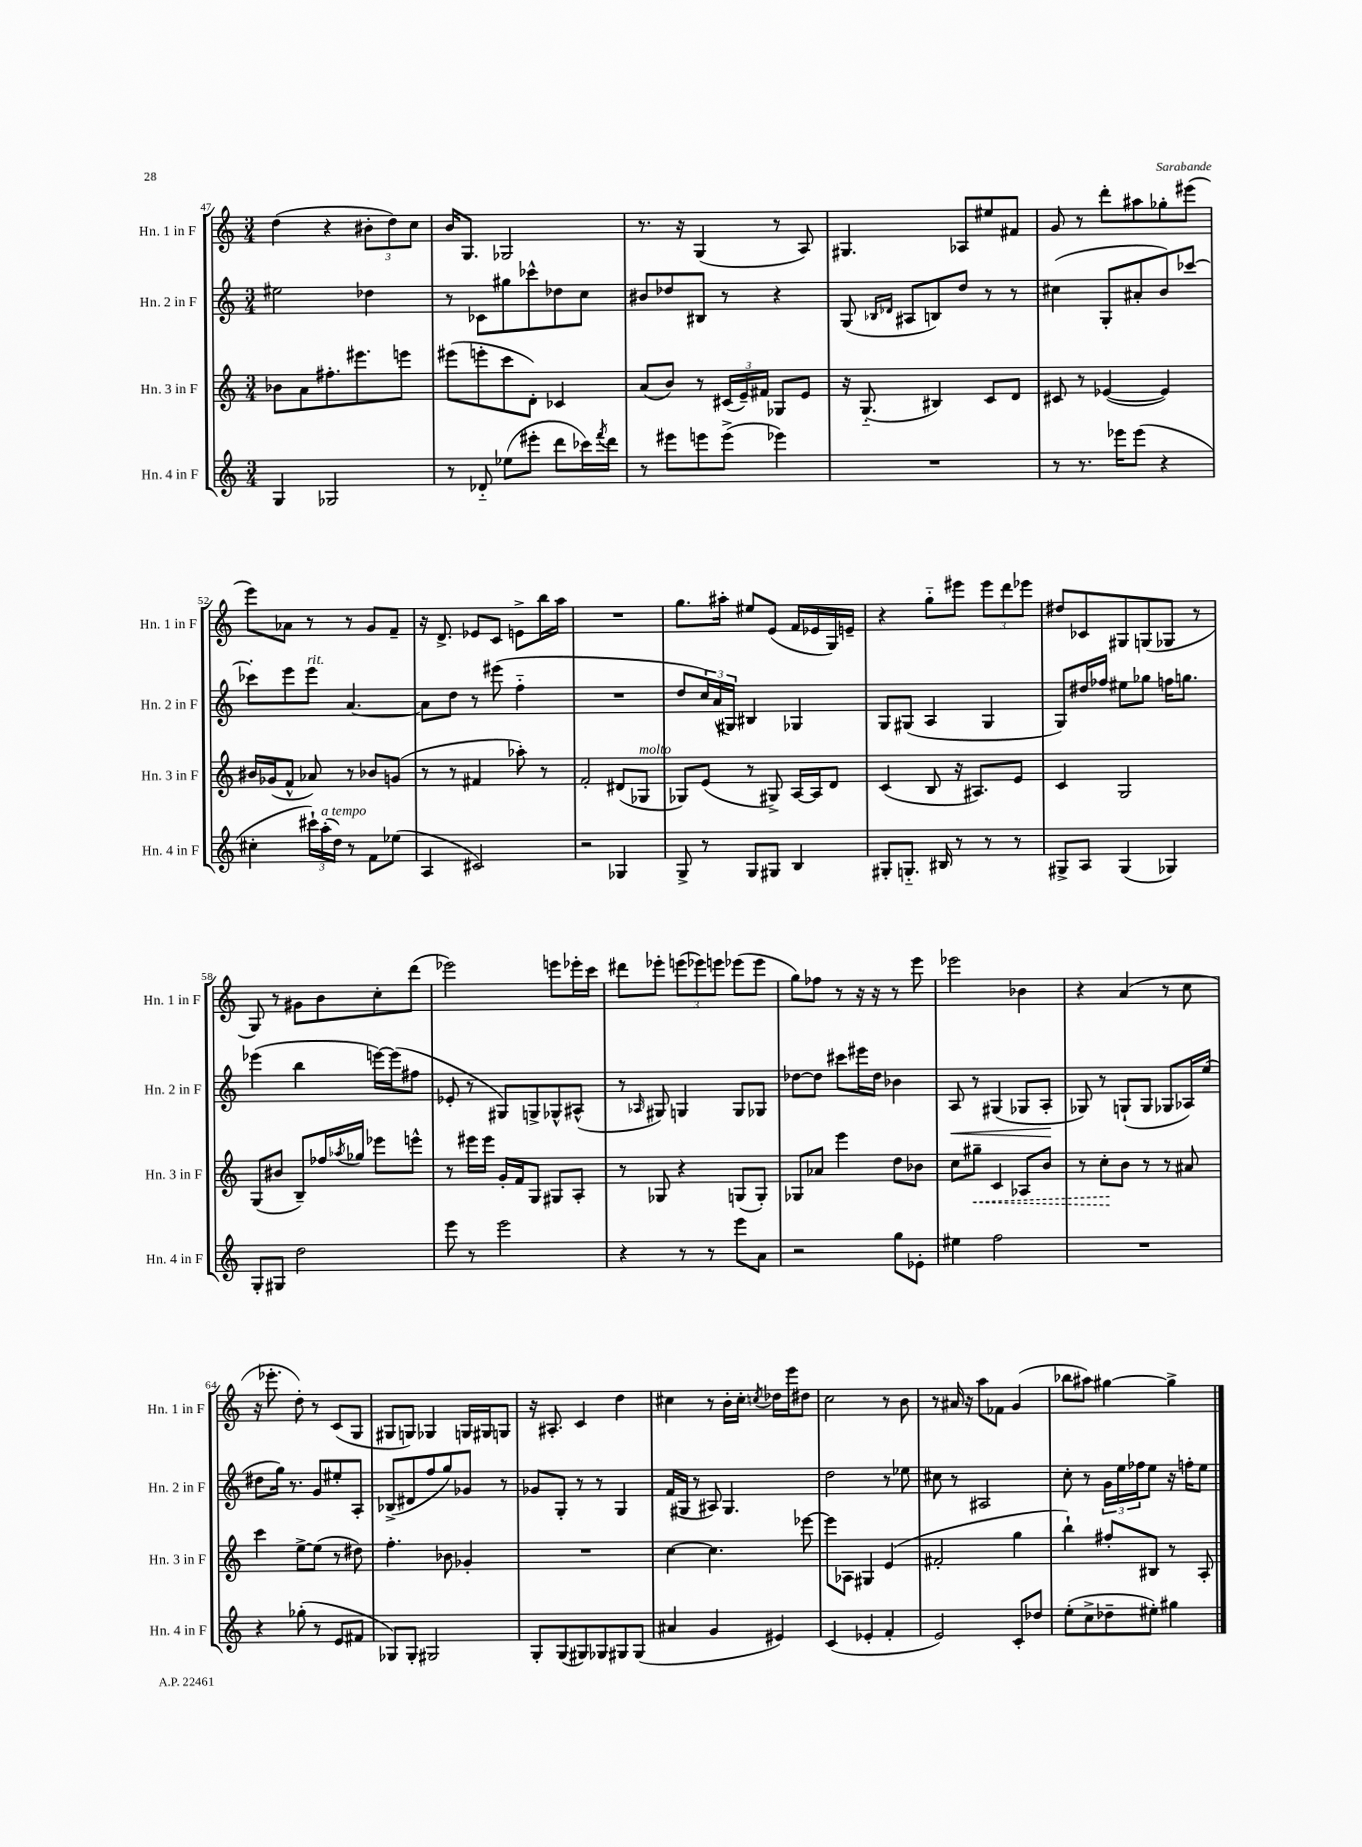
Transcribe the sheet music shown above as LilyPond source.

<<
\new StaffGroup <<
\new Staff = "s0" \with { instrumentName = "Hn. 1 in F" shortInstrumentName = "Hn. 1 in F" } {
    \clef treble \key c \major \numericTimeSignature \time 3/4
    d''4( r4 \tuplet 3/2 { bis'8-. d''8) c''8 } |
    b'16 g8. ges2 |
    r8. r16 g4( r8 a8) |
    gis4. aes8 eis''8 fis'8 |
    g'8 r8 d'''8-. ais''8 ges''8-. eis'''8( |
    e'''8) aes'8 r8 r8 g'8 f'8-- |
    r16 d'8.-> ees'8 c'8 e'8-> b''16 a''16 |
    R2. |
    g''8. ais''16-. eis''8 e'8( f'16 ees'16 g16) e'16-- |
    r4 g''8-_ eis'''8 \tuplet 3/2 { eis'''8 d'''8 ees'''8 } |
    dis''8 ces'8 gis8 g8( ges8 r8 |
    g8) r8 gis'8 b'8 c''8-. d'''8( |
    ees'''2) e'''8 ees'''16-. c'''16 |
    dis'''8 ees'''8-. \tuplet 3/2 { e'''8( ees'''8) e'''8 } ees'''8( ees'''8 |
    g''8) fes''8 r8 r16 r16 r8 e'''8 |
    ees'''2 bes'4 |
    r4 a'4( r8 c''8 |
    r16 ees'''8.-. d''8-.) r8 c'8( g8 |
    gis8 g8) ges4 g16 gis16 g8 |
    r16 ais8.-. c'4 d''4 |
    cis''4 r8 b'16-. cis''16-. \acciaccatura { c''8 } des''16 e'''16 dis''8 |
    c''2 r8 b'8 |
    r8 ais'16 r16 a''8 fes'8 g'4( |
    bes''8 ais''8) gis''4~ gis''4-> \bar "|." |
}
\new Staff = "s1" \with { instrumentName = "Hn. 2 in F" shortInstrumentName = "Hn. 2 in F" } {
    \clef treble \key c \major \numericTimeSignature \time 3/4
    eis''2 des''4 |
    r8 ces'8 gis''8 ces'''8-^ des''8 c''8 |
    bis'8 des''8 bis8 r8 r4 |
    g8( \grace { bes16 des'16 } ais8 b8) d''8 r8 r8 |
    cis''4( g8-. ais'8-. b'8) ces'''8~ |
    ces'''8-. e'''8 e'''8^\markup { \italic "rit." } a'4.~ |
    a'8 d''8 r8 eis'''8( f''4-_ |
    R2. |
    d''8 \tuplet 3/2 { c''16) a'16( gis16) } bis4 ges4 |
    g8 gis8( a4 gis4 |
    g8) dis''16 fes''16 eis''8 ges''8 f''16 g''8. |
    ees'''4( b''4 e'''16~) e'''16( fis''8 |
    ees'8-. r8 gis8) g8-> ges8-^ ais8-^( |
    r8 \grace { aes16 } gis8) g4 g8 ges8 |
    des''8~ des''8 cis'''8 eis'''16 des''16 bes'4 |
    a8\< r8 gis4( ges8 a8-.\! |
    ges8) r8 g8-!( g8 ges8 aes16) e''16( |
    dis''8 g''16) r8. g'8 eis''8-. a8-. |
    bes8->( dis'8 f''8 g''8) ges'8 r8 |
    ges'8 g8-. r8 r8 g4 |
    f'16( gis16 r8 ais8) gis4. |
    d''2 r8 ees''8 |
    cis''8 r8 ais2 |
    c''8-. r8 \tuplet 3/2 { g'16 e''16 fes''16 } e''8 r16 f''16-. e''8 \bar "|." |
}
\new Staff = "s2" \with { instrumentName = "Hn. 3 in F" shortInstrumentName = "Hn. 3 in F" } {
    \clef treble \key c \major \numericTimeSignature \time 3/4
    bes'8 a'8 fis''8.-. eis'''8. e'''8 |
    eis'''8( e'''8-. c'''8 d'8-.) ces'4 |
    a'8( b'8) r8 \tuplet 3/2 { cis'16( e'16--) fis'16 } ges8 e'8 |
    r16 g8.-_( bis4) c'8 d'8 |
    cis'8 r8 ees'4~( ees'4) |
    bis'16 ges'16( f'8-^ aes'8) r8 bes'8 g'8( |
    r8 r8 fis'4 aes''8-.) r8 |
    f'2-. dis'8( ges8^\markup { \italic "molto" } |
    ges8) e'8( r8 gis8->) a16~ a16 d'8 |
    c'4( b8 r16 ais8.) e'8 |
    c'4 g2 |
    g8( bis'8 b8--) fes''16 \acciaccatura { aes''8 } ges''16 ees'''8 e'''8-^ |
    r8 eis'''16 eis'''16 g'16-. f'16 g8 gis8 a8-. |
    r8 ges8 r4 g8( g8-.) |
    ges8 aes'8 e'''4 d''8 bes'8 |
    c''8 \once \override Hairpin.style = #'dashed-line gis''8--\< c'4 aes8 b'8 |
    r8 c''8-.\! b'8 r8 r8 ais'8 |
    c'''4 e''8~-> e''8( r8 dis''8) |
    f''4.-. bes'8 ges'4-. |
    R2. |
    c''4~ c''4. ees'''8~ |
    ees'''8 aes8 gis4 e'4( |
    fis'2-. g''4 |
    b''4-!) fis''8-. bis8 r8 a8-. \bar "|." |
}
\new Staff = "s3" \with { instrumentName = "Hn. 4 in F" shortInstrumentName = "Hn. 4 in F" } {
    \clef treble \key c \major \numericTimeSignature \time 3/4
    g4 ges2 |
    r8 des'8-_ ees''8( eis'''8-. d'''8 ces'''16) \acciaccatura { f'''8 } d'''16 |
    r8 eis'''8 e'''8 e'''8->( ees'''4) |
    R2. |
    r8 r8. ees'''16 ees'''8( r4 |
    cis''4-. \tuplet 3/2 { cis'''16-!) a''16-.^\markup { \italic "a tempo" }( d''16) } r8 f'8 ees''8( |
    a4 cis'2) |
    r2 ges4 |
    g8-> r8 g8 gis8 b4 |
    gis8-. g8.-_ bis16 r8 r8 r8 |
    gis8-> a8 gis4( ges4) |
    g8-. gis8 d''2 |
    e'''8 r8 e'''2 |
    r4 r8 r8 e'''8 a'8 |
    r2 g''8 ees'8-. |
    eis''4 f''2 |
    R2. |
    r4 ges''8-.( r8 e'8 fis'8 |
    ges8) ges8-. gis2 |
    g8-. g8( gis8) ges8 gis8 gis8( |
    ais'4 g'4 eis'4) |
    c'4( ees'4-. f'4-. |
    e'2) c'8-. des''8 |
    e''8-.( c''8-> des''8-- eis''8-.) gis''4 \bar "|." |
}
>>
>>
\layout { \context { \Score currentBarNumber = #47 } }
